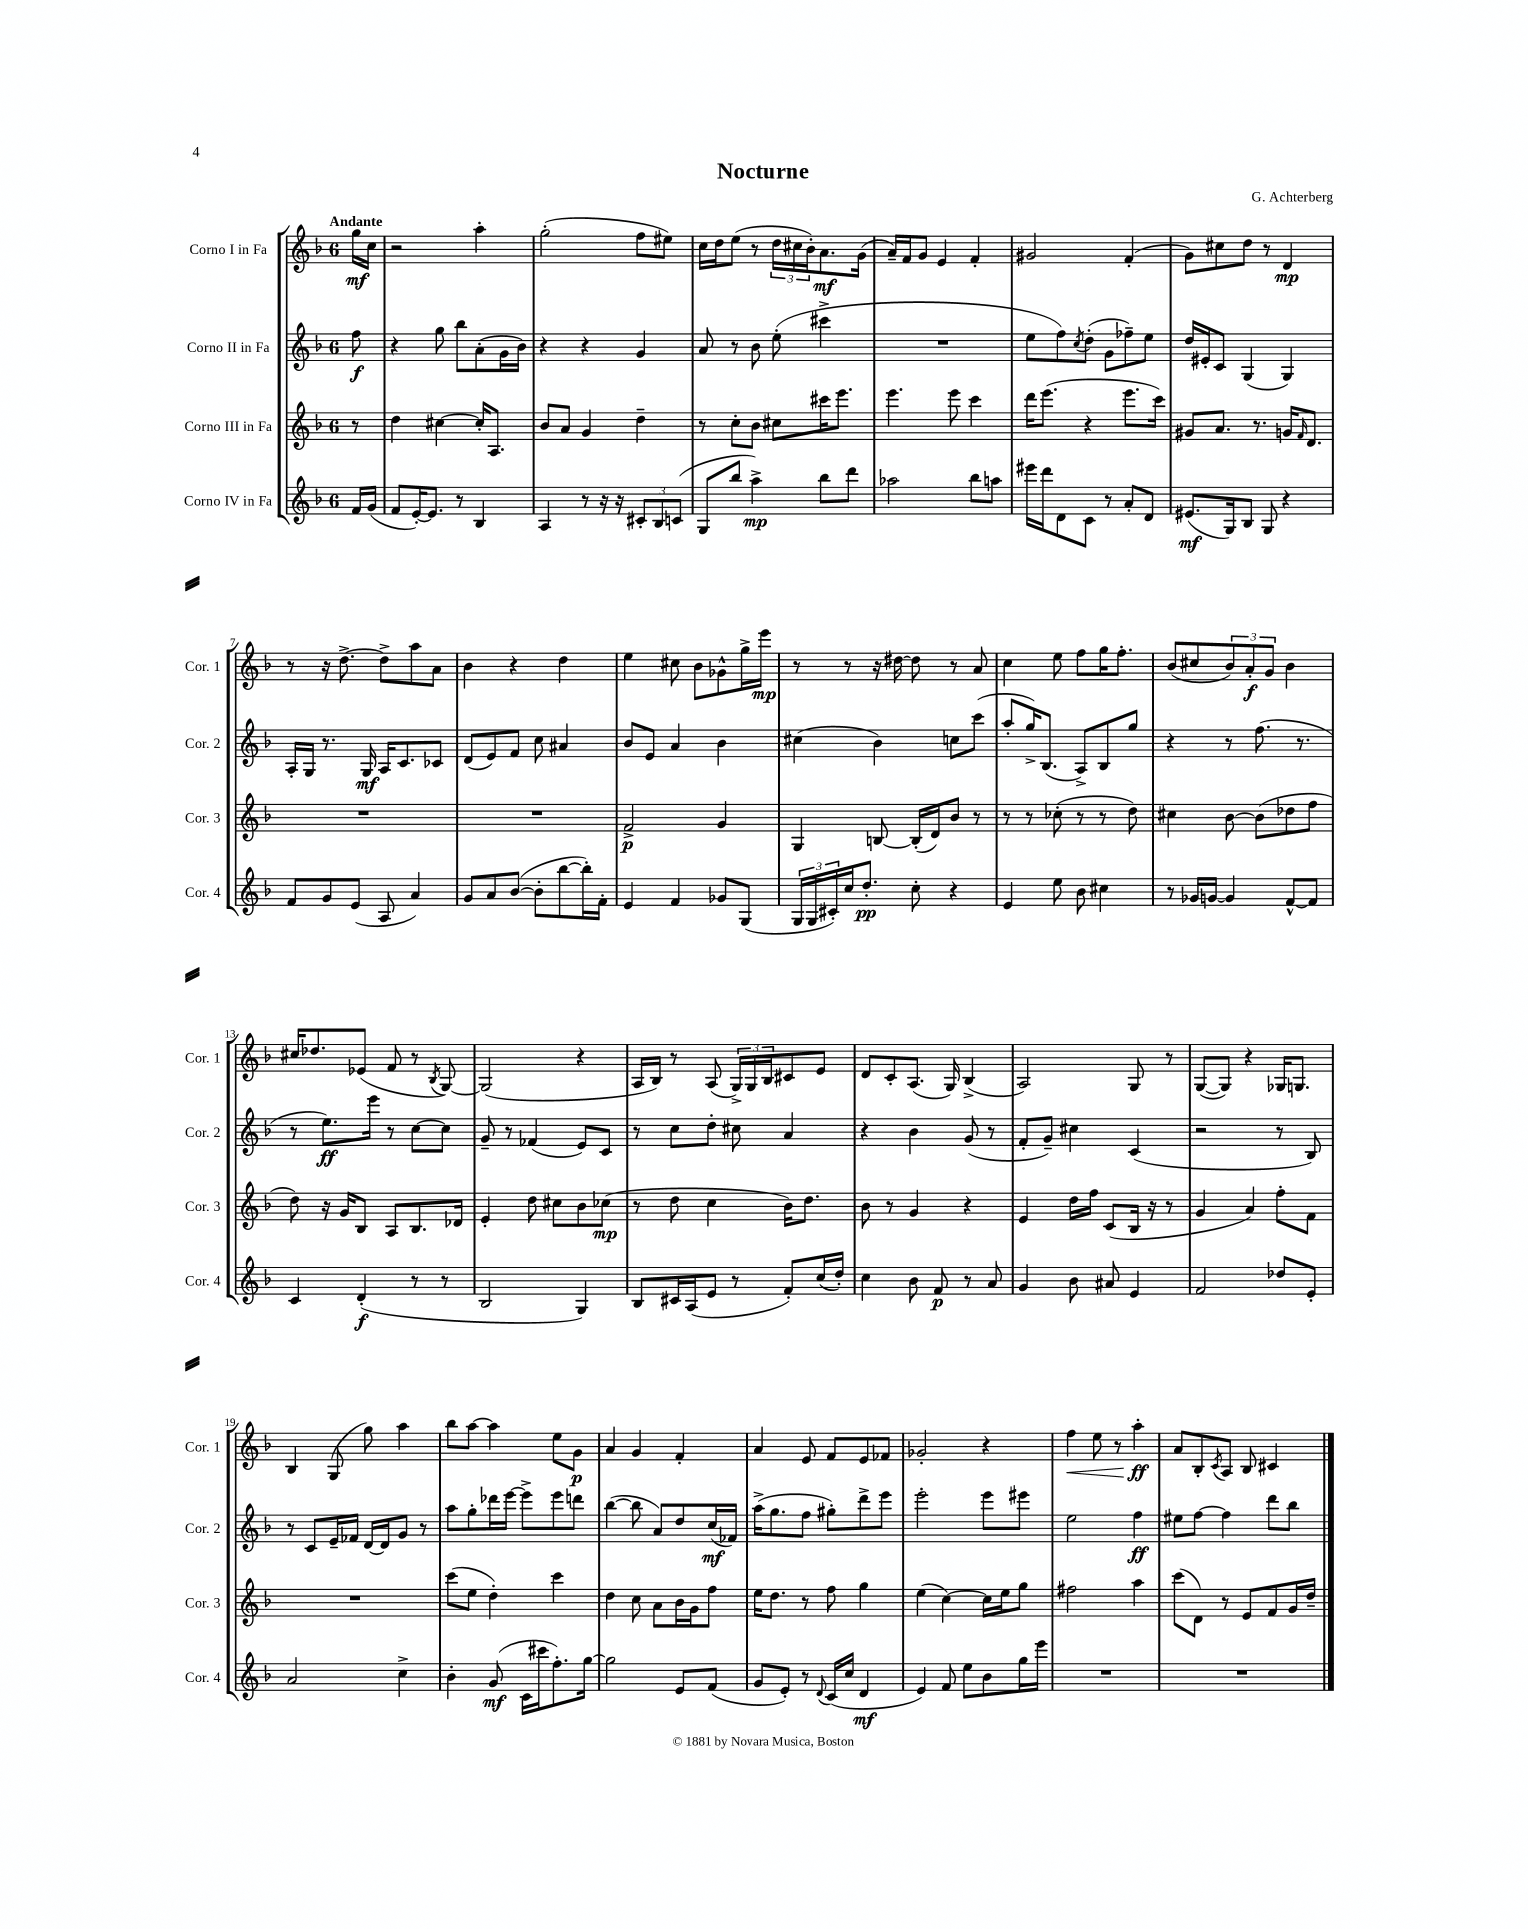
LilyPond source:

\header { title = "Nocturne" composer = "G. Achterberg" }
<<
\new StaffGroup <<
\new Staff = "s0" \with { instrumentName = "Corno I in Fa" shortInstrumentName = "Cor. 1" } {
    \clef treble \key f \major \once \override Staff.TimeSignature.style = #'single-digit \time 6/8 \partial 8 \tempo "Andante"
    g''16\mf c''16 |
    r2 a''4-. |
    g''2-.( f''8 eis''8) |
    c''16 d''16 e''8( r8 \tuplet 3/2 { d''16 cis''16 bes'16-.) } a'8.\mf g'16( |
    a'16--) f'16 g'8 e'4 f'4-. |
    gis'2 f'4-.( |
    g'8) cis''8 d''8 r8 d'4\mp |
    r8 r16 d''8.~-> d''8-> a''8 a'8 |
    bes'4 r4 d''4 |
    e''4 cis''8 bes'8 ges'8-^ g''16-> e'''16\mp |
    r8 r8 r16 dis''16~ dis''8 r8 a'8 |
    c''4 e''8 f''8 g''16 f''8.-. |
    bes'8( cis''8 \tuplet 3/2 { bes'8) a'8-.\f g'8 } bes'4 |
    cis''16 des''8. ees'8( f'8 r8 \acciaccatura { bes8 } g8~) |
    g2( r4 |
    a16 bes16) r8 a8( \tuplet 3/2 { g16->) g16 bes16 } cis'8 e'8 |
    d'8 c'8-. a8.( g16) bes4->( |
    a2) g8 r8 |
    g8~( g8) r4 ges16 g8. |
    bes4 g8( g''8) a''4 |
    bes''8 a''8~ a''4 e''8 g'8\p |
    a'4 g'4 f'4-. |
    a'4 e'8 f'8 e'8 fes'8 |
    ges'2-. r4 |
    f''4\< e''8 r8 a''4-.\ff\! |
    a'8 bes8-. \acciaccatura { c'8 } a8 bes8 cis'4 \bar "|." |
}
\new Staff = "s1" \with { instrumentName = "Corno II in Fa" shortInstrumentName = "Cor. 2" } {
    \clef treble \key f \major \once \override Staff.TimeSignature.style = #'single-digit \time 6/8 \partial 8
    f''8\f |
    r4 g''8 bes''8 a'8-.( g'16 bes'16) |
    r4 r4 g'4 |
    a'8 r8 bes'8 e''8-.( cis'''4-> |
    R2. |
    e''8 f''8) \acciaccatura { c''8 } d''8-.( g'8 fes''8--) e''8 |
    d''16 eis'16-. c'8 g4( g4) |
    a16-. g16 r8. g16\mf a16 c'8. ces'8 |
    d'8( e'8) f'8 c''8 ais'4 |
    bes'8 e'8 a'4 bes'4 |
    cis''4( bes'4) c''8 c'''8( |
    a''8-. g''16->) bes8.( a8->) bes8 g''8 |
    r4 r8 f''8.( r8. |
    r8 e''8.\ff) e'''16 r8 c''8~ c''8 |
    g'8-- r8 fes'4( e'8) c'8 |
    r8 c''8 d''8-. cis''8 a'4 |
    r4 bes'4 g'8( r8 |
    f'8-. g'8--) cis''4 c'4( |
    r2 r8 bes8) |
    r8 c'8 e'16-- fes'16 d'16~ d'16 g'8 r8 |
    a''8 g''8-. des'''16 e'''16~ e'''8-> e'''8 d'''8 |
    bes''4~( bes''8 a'8) d''8 c''16\mf( fes'16) |
    a''16->( g''8. f''8 gis''8-.) d'''8-> e'''8 |
    e'''2-. e'''8 eis'''8 |
    e''2 f''4\ff |
    eis''8 f''8~ f''4 d'''8 bes''8 \bar "|." |
}
\new Staff = "s2" \with { instrumentName = "Corno III in Fa" shortInstrumentName = "Cor. 3" } {
    \clef treble \key f \major \once \override Staff.TimeSignature.style = #'single-digit \time 6/8 \partial 8
    r8 |
    d''4 cis''4~ cis''16-. a8. |
    bes'8 a'8 g'4 d''4-- |
    r8 c''8-. bes'8 cis''8 cis'''16 e'''8. |
    e'''4. e'''8 c'''4 |
    d'''16 e'''8.( r4 e'''8. c'''16) |
    gis'8 a'8. r8. g'16 \grace { f'16 } d'8. |
    R2. |
    R2. |
    f'2->\p g'4 |
    g4 b8~ b16-.( d'16) bes'8 r8 |
    r8 r8 ces''8-.( r8 r8 d''8) |
    cis''4 bes'8~ bes'8( des''8 f''8 |
    d''8) r16 g'16 bes8 a8 bes8. des'16 |
    e'4-. d''8 cis''8 bes'8 ces''8\mp( |
    r8 d''8 c''4 bes'16) d''8. |
    bes'8 r8 g'4 r4 |
    e'4 d''16 f''16 c'8( bes16 r16 r8 |
    g'4 a'4) f''8-. f'8 |
    R2. |
    c'''8( e''8 d''4-.) c'''4 |
    d''4 c''8 a'8 bes'16 g'16 f''8 |
    e''16 d''8. r8 f''8 g''4 |
    e''4( c''4~) c''16 e''16 g''8 |
    fis''2 a''4 |
    c'''8( d'8) r8 e'8 f'8 g'16 d''16-- \bar "|." |
}
\new Staff = "s3" \with { instrumentName = "Corno IV in Fa" shortInstrumentName = "Cor. 4" } {
    \clef treble \key f \major \once \override Staff.TimeSignature.style = #'single-digit \time 6/8 \partial 8
    f'16 g'16( |
    f'8 e'16~-.) e'8. r8 bes4 |
    a4 r8 r16 r16 \tuplet 3/2 { cis'8-. bes8 c'8( } |
    g8 bes''8 a''4->\mp) bes''8 d'''8 |
    aes''2 bes''8 a''8 |
    eis'''16 d'''16 d'8 c'8 r8 a'8-. d'8 |
    eis'8.\mf( g16) bes8 g8 r4 |
    f'8 g'8 e'8( a8 a'4) |
    g'8 a'8 bes'8~( bes'8-. bes''8~ bes''16-.) f'16-. |
    e'4 f'4 ges'8 g8( |
    \tuplet 3/2 { g16 g16 cis'16-.) } c''16 d''8.-.\pp c''8-. r4 |
    e'4 e''8 bes'8 cis''4 |
    r8 ges'16 g'16~ g'4 f'8~-^ f'8 |
    c'4 d'4-.\f( r8 r8 |
    bes2 g4) |
    bes8 cis'16 a16( e'8 r8 f'8-.) c''16( d''16-.) |
    c''4 bes'8 f'8\p r8 a'8 |
    g'4 bes'8 ais'8 e'4 |
    f'2 des''8 e'8-. |
    a'2 c''4-> |
    bes'4-. g'8\mf( c'16 cis'''16 f''8.-.) g''16~ |
    g''2 e'8 f'8( |
    g'8 e'8-.) r8 \appoggiatura { d'8 } c'16( c''16 d'4\mf |
    e'4) f'8 e''8 bes'8 g''16 e'''16 |
    R2. |
    R2. \bar "|." |
}
>>
>>
